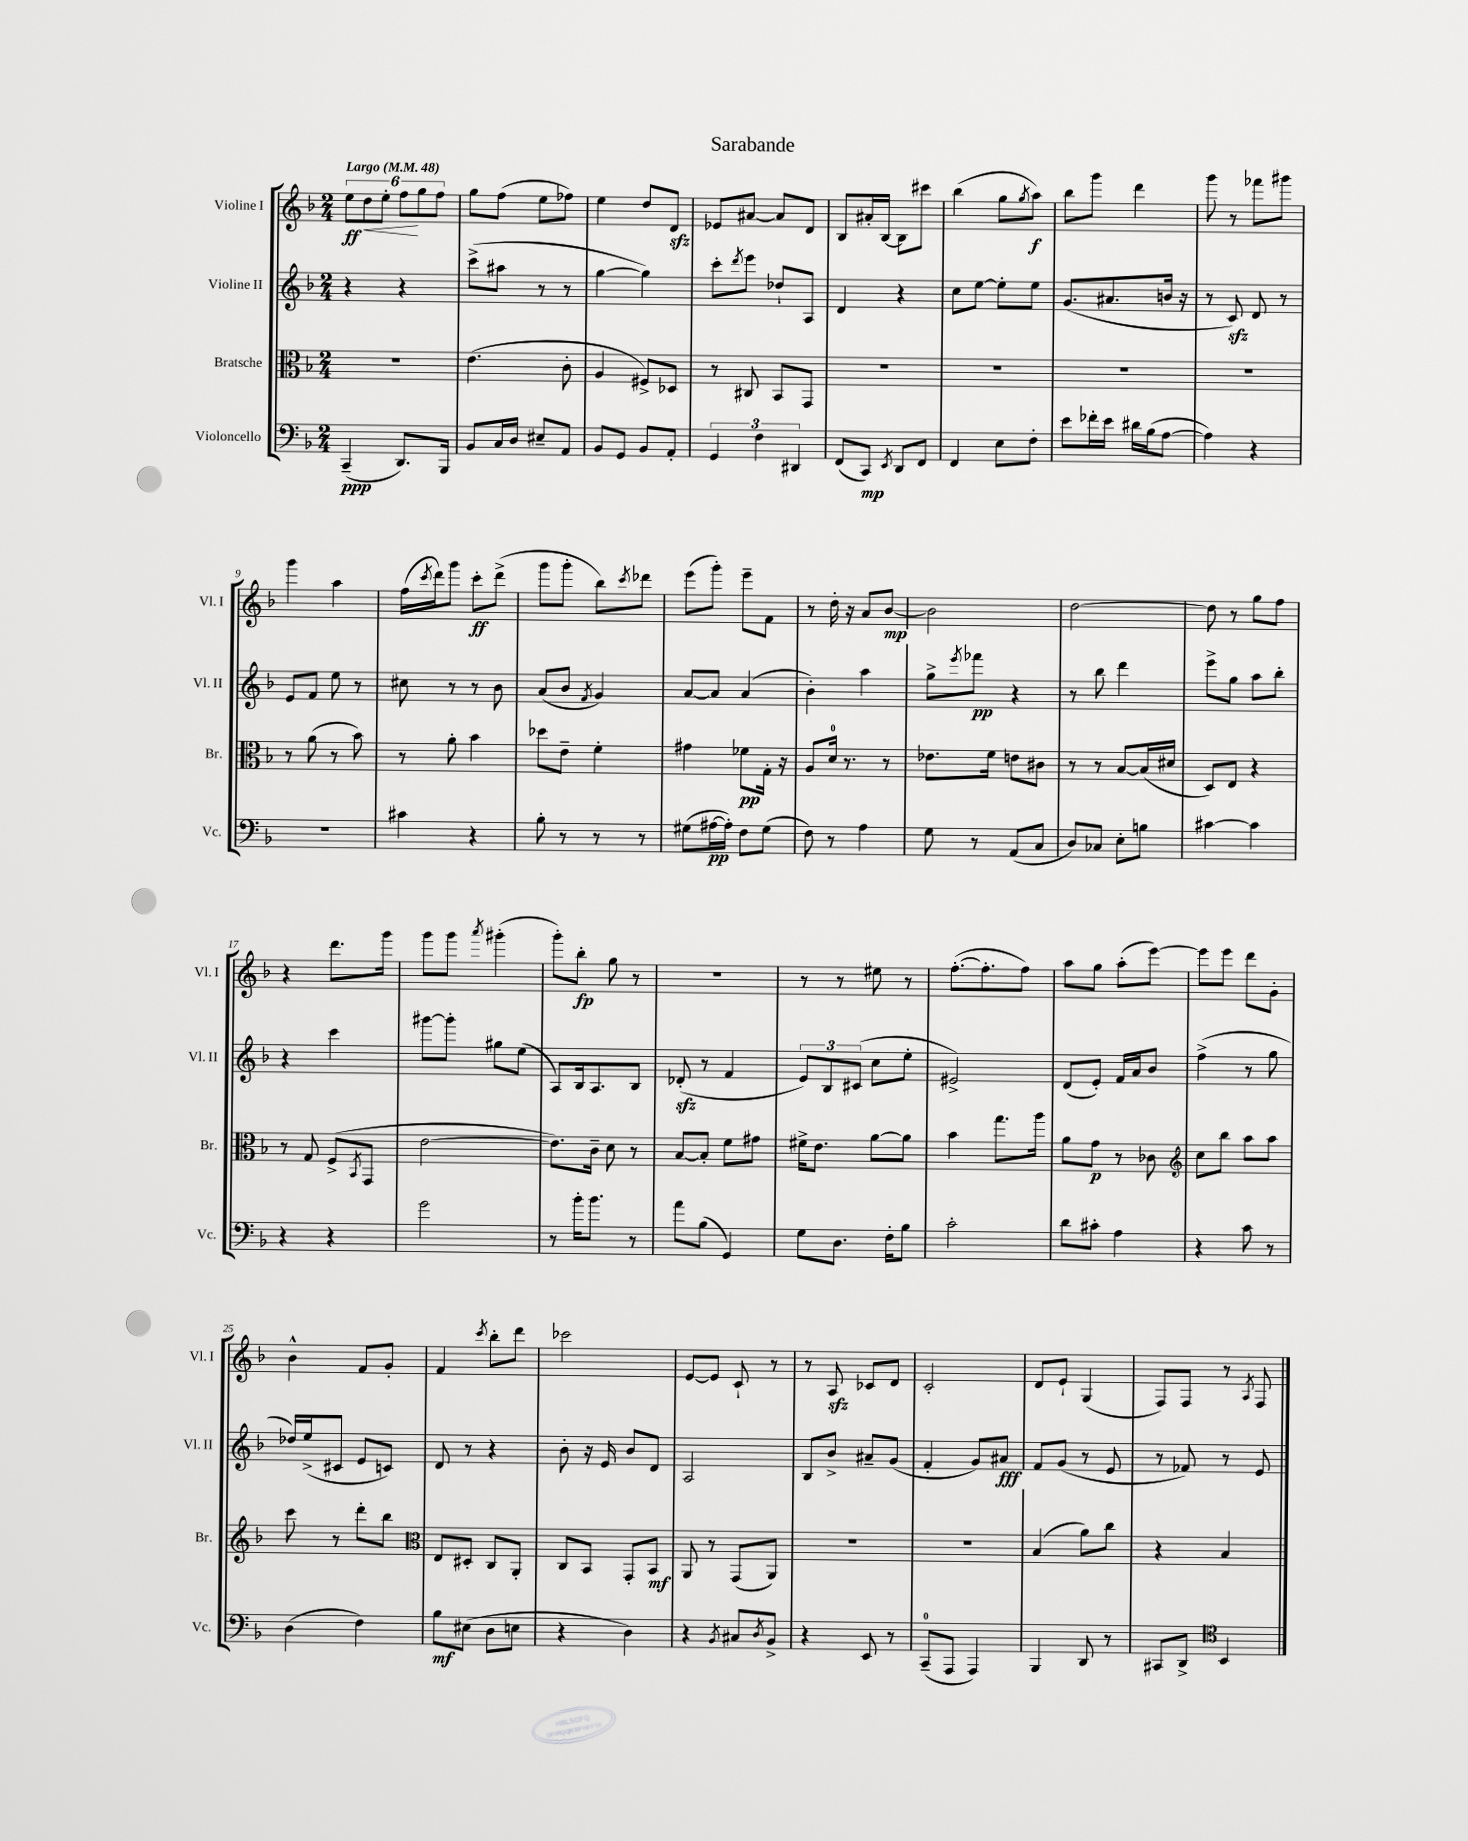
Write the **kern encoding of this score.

**kern	**kern	**kern	**kern
*staff4	*staff3	*staff2	*staff1
*clefF4	*clefC3	*clefG2	*clefG2
*k[b-]	*k[b-]	*k[b-]	*k[b-]
*M2/4	*M2/4	*M2/4	*M2/4
*MM48	*MM48	*MM48	*MM48
(4CC~	2r	4r	12ee
.	.	.	12dd
.	.	.	12ee'
8.DD)	.	4r	12ff
.	.	.	12gg
.	.	.	12ff
16BBB-	.	.	.
=	=	=	=
8BB-	(4.e	(8ccc^	8gg
16C	.	8aa#	(8ff
16D	.	.	.
8E#~	.	8r	8ee
8AA	8c'	8r	8ff-)
=	=	=	=
8BB-	4A	[4gg	4ee
8GG	.	.	.
8BB-	8F#^)	4gg])	8dd
8AA'	8D-	.	8d
=	=	=	=
6GG	8r	8ccc'	8e-
.	.	8qddd	.
.	8C#	8eee	[8a#
6F	.	.	.
.	8BB-	8dd-`	8a#]
6DD#	.	.	.
.	8GG	8A	8d
=	=	=	=
(8FF	2r	4d	8B-
8CC)	.	.	16a#'
.	.	.	[16B-
8qEE	.	.	.
8DD	.	4r	8B-]
8FF	.	.	8ccc#
=	=	=	=
4FF	2r	8cc	(4bb-
.	.	[8ee	.
8E	.	8ee']	8gg
.	.	.	8qgg
8F'	.	8ee	8aa)
=	=	=	=
8e	2r	(8.g	8bb-
16f-'	.	.	8ggg
16e	.	8.a#	.
16d#	.	.	4ddd
(16B-	.	.	.
[8A	.	16b	.
.	.	16r	.
=	=	=	=
4A])	2r	8r	8ggg
.	.	8c)	8r
4r	.	8d	8fff-
.	.	8r	8ggg#
=	=	=	=
2r	8r	8e	4ggg
.	(8a	8f	.
.	8r	8ee	4aa
.	8b-)	8r	.
=	=	=	=
4c#	8r	8cc#	(16ff
.	.	.	8qccc
.	.	.	16ddd)
.	8a'	8r	8ggg
4r	4b-	8r	8ccc'
.	.	8b-	(8ddd^
=	=	=	=
8B-'	8dd-	(8a	8ggg
8r	8e~	8b-	8ggg'
.	.	8qf	.
8r	4f'	4g)	8bb-)
.	.	.	8qccc
8r	.	.	8ddd-
=	=	=	=
(8G#	4g#	[8a	(8eee
[16A#	.	8a]	8ggg')
16A#'])	.	.	.
8F	8f-	(4a	8eee~
(8G#	16G'	.	8f
.	16r	.	.
=	=	=	=
8F)	8A	4b-')	8r
8r	16d	.	16dd'
.	8.r	.	16r
4A	.	4aa	8a
.	8r	.	[8b-
=	=	=	=
8G	8.e-	8gg^	2b-]
.	.	8qeee	.
8r	.	8fff-	.
.	16f	.	.
(8AA	8e	4r	.
8C	8c#	.	.
=	=	=	=
8D)	8r	8r	[2dd
8C-	8r	8bb-	.
8E'	[8B-	4ddd	.
8B	(16B-]	.	.
.	16d#	.	.
=	=	=	=
[4c#	8D)	8eee^	8dd]
.	8E	8gg	8r
4c#]	4r	8aa	8gg
.	.	8bb-'	8ff
=	=	=	=
4r	8r	4r	4r
.	8G	.	.
4r	(8F^	4ccc	8.ddd
.	8qBB-	.	.
.	8GG	.	.
.	.	.	16ggg
=	=	=	=
2g	[2e	[8ggg#	8ggg
.	.	8ggg#']	8ggg
.	.	.	8qaaa
.	.	8gg#	(4ggg#'
.	.	(8ee	.
=	=	=	=
8r	8.e])	8A)	8ggg')
16b-'	.	16B-	8bb-'
8.b-	16c~	8.A	.
.	8d	.	8gg
8r	8r	8B-	8r
=	=	=	=
8a	[8B-	(8d-'	2r
(8B-	8B-']	8r	.
4GG)	8f	4f	.
.	8g#	.	.
=	=	=	=
8G	16f#^	12e)	8r
.	8.e	.	.
.	.	12B-	.
8.D	.	.	8r
.	.	(12c#	.
.	[8a	8cc	8ee#
16F'	.	.	.
8B-	8a]	8ee'	8r
=	=	=	=
2c'	4b-	2e#^)	([8.ff'
.	.	.	8.ff']
.	8.gg	.	.
.	.	.	8ff)
.	16aa	.	.
=	=	=	=
8d	8a	(8d	8aa
8c#'	8g	8e')	8gg
4A	8r	16f	(8aa'
.	.	16a	.
.	8c-	8b-	[8eee)
=	=	=	=
*	*clefG2	*	*
4r	8cc	(4ff^	8eee]
.	8bb-	.	8eee
8c	8aa	8r	8ddd
8r	8aa	8gg	8g'
=	=	=	=
(4D	8ccc	16dd-)	4b-^^
.	.	(16ee^	.
.	8r	8c#	.
4F)	8ddd'	8e	8f
.	8bb-	8c)	8g'
=	=	=	=
*	*clefC3	*	*
8B-	8E	8d	4f
(8E#	8D#'	8r	.
.	.	.	8qccc
8D	8C	4r	8bb-'
8E	8AA'	.	8ddd
=	=	=	=
4r	8C	8b-'	2ccc-
.	8BB-	16r	.
.	.	16e	.
4D)	8GG'	8b-	.
.	8BB-	8d	.
=	=	=	=
4r	8AA	2A	[8e
.	8r	.	8e]
8qBB-	.	.	.
8C#	(8GG	.	8c`
8qD	.	.	.
8BB-^	8AA)	.	8r
=	=	=	=
4r	2r	8B-	8r
.	.	8b-^	8A
8EE	.	8a#~	8c-
8r	.	(8g	8d
=	=	=	=
(8CC~	2r	4f'	2c'
8AAA	.	.	.
4AAA)	.	8g)	.
.	.	8a#	.
=	=	=	=
4BBB-	(4B-	8f	8d
.	.	(8g	8e`
8DD	8a)	8r	(4G
8r	8cc	8e	.
=	=	=	=
8CC#	4r	8r	8F)
8DD^	.	8f-)	8F
*clefC4	*	*	*
4BB-	4B-	8r	8r
.	.	.	8qA
.	.	8e	8F
==	==	==	==
*-	*-	*-	*-
